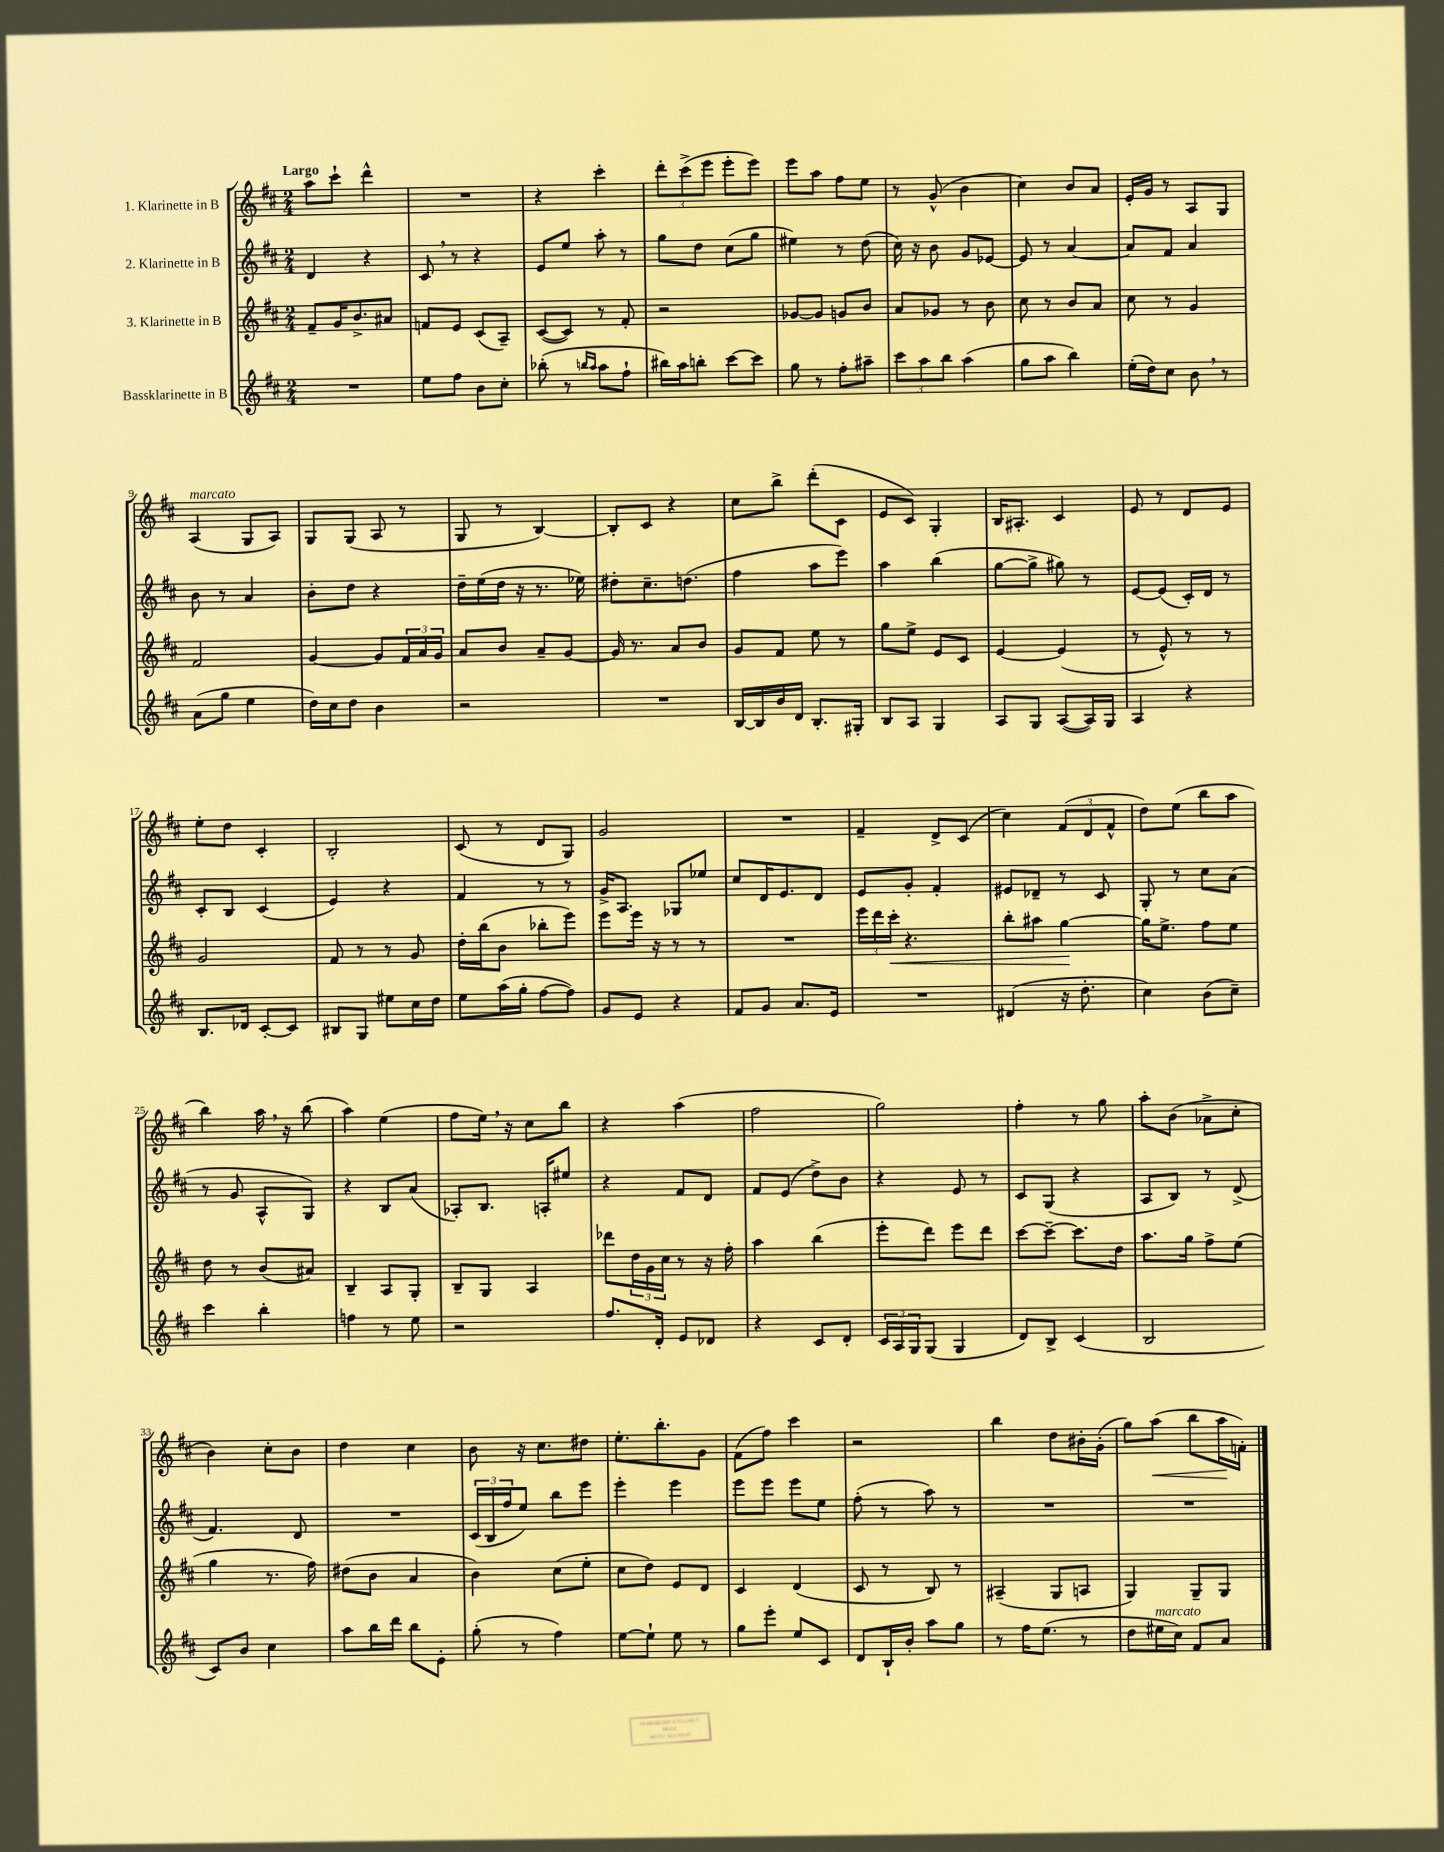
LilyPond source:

<<
\new StaffGroup <<
\new Staff = "s0" \with { instrumentName = "1. Klarinette in B" } {
    \clef treble \key d \major \numericTimeSignature \time 2/4 \tempo "Largo"
    a''8 cis'''8-! d'''4-^ |
    R2 |
    r4 cis'''4-. |
    \tuplet 3/2 { d'''8-. cis'''8->( e'''8 } e'''8-. e'''8) |
    e'''8 a''8 fis''8 e''8 |
    r8 g'8-^( b'4 |
    cis''4) b'8 a'8 |
    e'16-. g'16 r8 a8 g8 |
    a4^\markup { \italic "marcato" }( g8 a8) |
    g8 g8( a8 r8 |
    g8 r8 b4~) |
    b8-. cis'8 r4 |
    cis''8 b''8-> d'''8-.( cis'8 |
    e'8 cis'8) g4-. |
    b16 ais8.-. cis'4 |
    e'8 r8 d'8 e'8 |
    e''8-. d''8 cis'4-. |
    b2-. |
    cis'8( r8 d'8 g8) |
    g'2 |
    R2 |
    fis'4-- d'8-> cis'8( |
    cis''4) \tuplet 3/2 { fis'8( d'8 fis'8-^ } |
    d''8) e''8( b''8 a''8 |
    b''4) a''16 \breathe r16 b''8( |
    a''4) e''4( |
    fis''8 e''16) \breathe r16 cis''8 b''8 |
    r4 a''4( |
    fis''2 |
    g''2) |
    fis''4-. r8 g''8 |
    a''8-. b'8( aes'8-> cis''8-. |
    b'4) cis''8-. b'8 |
    d''4 cis''4 |
    b'8 r16 cis''8. dis''8 |
    e''8.-. b''8.-. g'8 |
    fis'8( fis''8) cis'''4 |
    r2 |
    b''4 d''8 bis'16-. g'16-.( |
    g''8) a''8\<( b''8 a''16\! f'16-.) \bar "|." |
}
\new Staff = "s1" \with { instrumentName = "2. Klarinette in B" } {
    \clef treble \key d \major \numericTimeSignature \time 2/4
    d'4 r4 |
    cis'8 \breathe r8 r4 |
    e'8 e''8 a''8-. r8 |
    g''8 d''8 cis''8( g''8 |
    eis''4) r8 d''8( |
    cis''16) r16 b'8 g'8 ees'8~ |
    ees'8 r8 a'4~ |
    a'8 fis'8 a'4 |
    b'8 r8 a'4 |
    b'8-. d''8 r4 |
    d''16-- e''16( d''16 r16 r8. ees''16) |
    dis''8-. cis''8.-- d''8.( |
    fis''4 a''8 e'''8) |
    a''4 b''4( |
    g''8~ g''8-> gis''8) r8 |
    e'8~ e'8( cis'16-.) d'16 r8 |
    cis'8-. b8 cis'4( |
    e'4) r4 |
    fis'4 r8 r8 |
    g'16-> a8. ges8 ees''8 |
    cis''8 d'16 e'8. d'8 |
    e'8 g'8-. fis'4-. |
    eis'8 des'8-- r8 cis'8 |
    g8-. r8 cis''8 a'8( |
    r8 g'8 a8-^ g8) |
    r4 b8 a'8( |
    aes8-.) b8. a16-. eis''8 |
    r4 fis'8 d'8 |
    fis'8 e'8( d''8->) b'8 |
    r4 e'8 r8 |
    cis'8 g8( r4 |
    a8 b8) r8 d'8->( |
    fis'4.) d'8 |
    R2 |
    \tuplet 3/2 { cis'16( b16 fis''16 } e''8) b''8 e'''8 |
    e'''4-. e'''4 |
    e'''8 e'''8 e'''8 e''8 |
    fis''8-.( r8 a''8) r8 |
    R2 |
    R2 \bar "|." |
}
\new Staff = "s2" \with { instrumentName = "3. Klarinette in B" } {
    \clef treble \key d \major \numericTimeSignature \time 2/4
    fis'8-- g'16 b'8.-> ais'8 |
    f'8 e'8 cis'8( a8--) |
    cis'8~( cis'8) r8 fis'8-. |
    r2 |
    ges'8~ ges'8 g'8 b'8 |
    a'8 ges'8 r8 b'8 |
    cis''8 r8 b'8 a'8 |
    cis''8 r8 g'4 |
    fis'2 |
    g'4~ g'8 \tuplet 3/2 { fis'16 a'16 g'16 } |
    a'8 b'8 a'8-- g'8~ |
    g'16 r8. a'8 b'8 |
    g'8 fis'8 e''8 r8 |
    g''8 e''8-> e'8 cis'8 |
    e'4~ e'4( |
    r8 e'8-^) r8 r8 |
    g'2 |
    fis'8 r8 r8 g'8 |
    d''16-. b''16( b'8 bes''8-. e'''8) |
    e'''8 e'''16 r16 r8 r8 |
    R2 |
    \tuplet 3/2 { e'''16 d'''16 cis'''16-.\< } r4. |
    b''8-. ais''8 g''4~\! |
    g''16 e''8.-> fis''8 e''8 |
    d''8 r8 b'8( ais'8) |
    b4-- a8 g8-. |
    b8-- g8 a4 |
    des'''8 \tuplet 3/2 { d''16 g'16 cis''16 } r8 r16 fis''16-. |
    a''4 b''4( |
    e'''8-. d'''8) e'''8 d'''8 |
    cis'''8~ cis'''8~-- cis'''8. d''16 |
    a''8. g''16 fis''8-> e''8( |
    g''4 r8. fis''16) |
    dis''8( b'8 a'4 |
    b'4) cis''8( e''8-. |
    cis''8 d''8) e'8 d'8 |
    cis'4 d'4( |
    cis'8 r8 b8) r8 |
    ais4--( g8 a8 |
    g4) g8-- g8 \bar "|." |
}
\new Staff = "s3" \with { instrumentName = "Bassklarinette in B" } {
    \clef treble \key d \major \numericTimeSignature \time 2/4
    R2 |
    e''8 fis''8 b'8 cis''8-. |
    bes''8-.( r8 \grace { b''16 a''16 } a''8 fis''8-! |
    bis''16) a''16 b''8-. cis'''8~ cis'''8 |
    g''8 r8 fis''8-. ais''8-- |
    \tuplet 3/2 { cis'''8 a''8 b''8 } a''4( |
    g''8 a''8 b''4) |
    e''16-.( d''16) cis''8 b'8 \breathe r8 |
    a'8( g''8 e''4 |
    d''16) cis''16 d''8 b'4 |
    r2 |
    R2 |
    b16~ b16 b'16 d'16 b8.-. gis16-. |
    b8 a8 g4 |
    a8 g8 a8~( a16) g16 |
    a4 r4 |
    b8. des'16 cis'8~-. cis'8 |
    bis8 g8 eis''8 cis''16 d''16 |
    e''8 a''16( g''16-. fis''8~ fis''8) |
    g'8 e'8 r4 |
    fis'8 g'8 a'8. e'16 |
    R2 |
    dis'4( r16 d''8.-. |
    cis''4) b'8( cis''8--) |
    cis'''4 b''4-. |
    f''4 r8 e''8 |
    r2 |
    fis''8. d'16-. e'8 des'8 |
    r4 cis'8 d'8-. |
    \tuplet 3/2 { cis'16 a16 g16 } g8( g4 |
    d'8) b8-> cis'4( |
    b2 |
    cis'8) b'8 cis''4 |
    a''8 b''16 d'''16 b''8 e'8-. |
    g''8-.( r8 fis''4) |
    e''8~ e''8-! e''8 r8 |
    g''8 e'''8-. e''8 cis'8 |
    d'8 b16-! b'16-. a''8 g''8 |
    r8 fis''16 e''8.( r8 |
    d''8 eis''16^\markup { \italic "marcato" } cis''16) fis'8 a'8 \bar "|." |
}
>>
>>
